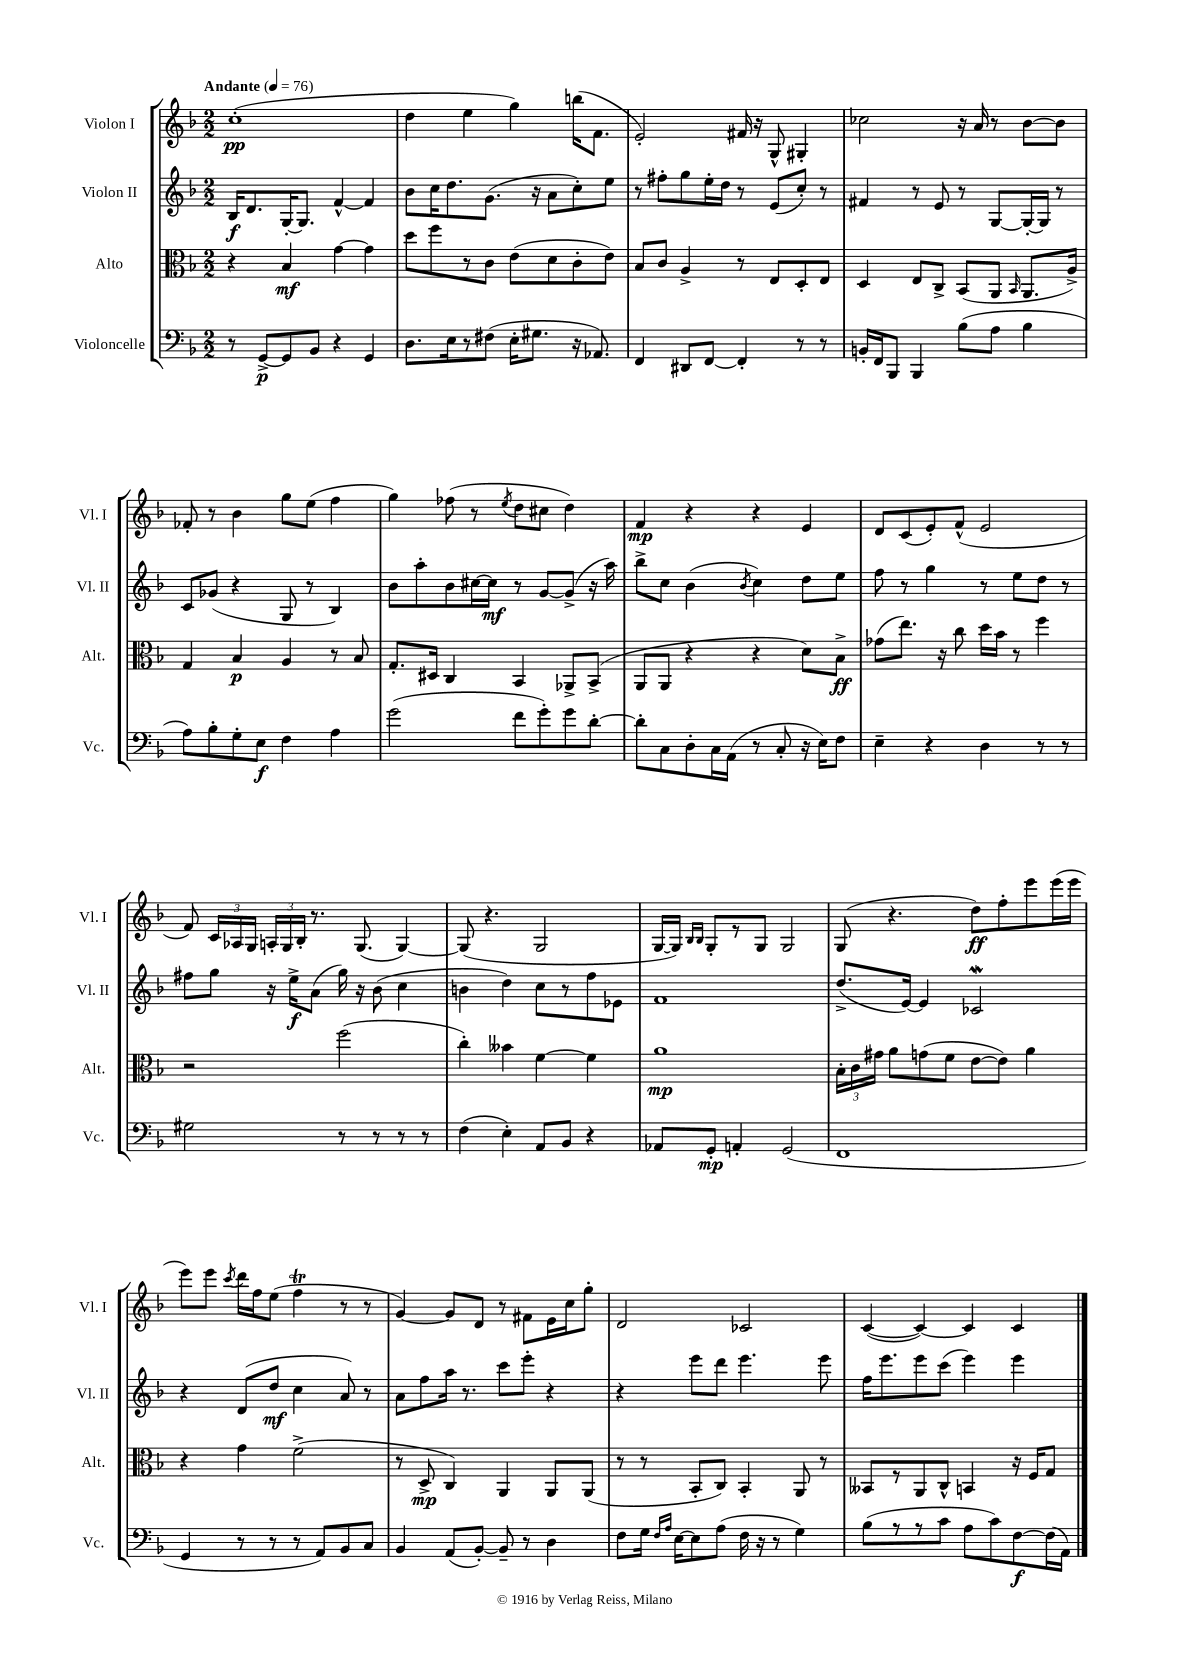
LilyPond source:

<<
\new StaffGroup <<
\new Staff = "s0" \with { instrumentName = "Violon I" shortInstrumentName = "Vl. I" } {
    \clef treble \key f \major \numericTimeSignature \time 2/2 \tempo "Andante" 4 = 76
    \autoBeamOff c''1-.\pp( |
    d''4 e''4 g''4) b''16[( f'8.] |
    e'2-.) fis'16 r16 g8-^ gis4-. |
    ces''2 r16 a'16 r8 bes'8[~ bes'8] |
    fes'8-. r8 bes'4 g''8[ e''8]( f''4 |
    g''4) fes''8( r8 \acciaccatura { e''8 } d''8[ cis''8] d''4) |
    f'4\mp r4 r4 e'4 |
    d'8[ c'8( e'8-.) f'8]-^( e'2 |
    f'8) \tuplet 3/2 { c'16[ aes16 g16] } \tuplet 3/2 { a16[-. g16 bes16]-. } r8. g8.( g4~) |
    g8( r4. g2 |
    g16[~ g16]) \grace { bes16[ bes16] } g8[-. r8 g8] g2 |
    g8( r4. d''8[\ff) f''8-. e'''8 e'''16( e'''16] |
    e'''8[) e'''8] \acciaccatura { c'''8 } d'''16[ f''16 e''8]( f''4\trill r8 r8 |
    g'4~) g'8[ d'8] r8 fis'8[ e'16 c''16 g''8]-. |
    d'2 ces'2 |
    c'4~( c'4~) c'4 c'4 \bar "|." |
}
\new Staff = "s1" \with { instrumentName = "Violon II" shortInstrumentName = "Vl. II" } {
    \clef treble \key f \major \numericTimeSignature \time 2/2
    \autoBeamOff bes16[\f d'8. g16~-. g8.] f'4~-^ f'4 |
    bes'8[ c''16 d''8. g'8.]( r16 a'8[ c''8-.) e''8] |
    r8 fis''8[-. g''8 e''16-. d''16] r8 e'8[( c''8]-.) r8 |
    fis'4 r8 e'8 r8 g8[~ g16~-. g16] r8 |
    c'8[ ges'8]( r4 g8 r8 bes4) |
    bes'8[ a''8-. bes'8 cis''16~ cis''16]\mf r8 g'8[~ g'8]->( r16 a''16) |
    bes''8[-> c''8] bes'4( \acciaccatura { bes'8 } c''4) d''8[ e''8] |
    f''8 r8 g''4 r8 e''8[ d''8] r8 |
    fis''8[ g''8] r16 e''16[->\f a'8]( g''16) r16 bes'8( c''4 |
    b'4 d''4) c''8[ r8 f''8 ees'8] |
    f'1 |
    d''8.[->( e'16]~) e'4 ces'2\mordent |
    r4 d'8[( d''8]\mf c''4 a'8) r8 |
    a'8[ f''8 a''16] r8. c'''8[ e'''8]-. r4 |
    r4 e'''8[ d'''8] e'''4. e'''8 |
    f''16[ e'''8. e'''8 c'''8]( e'''4) e'''4 \bar "|." |
}
\new Staff = "s2" \with { instrumentName = "Alto" shortInstrumentName = "Alt." } {
    \clef alto \key f \major \numericTimeSignature \time 2/2
    \autoBeamOff r4 bes4\mf g'4~ g'4 |
    d''8[ f''8 r8 c'8] e'8[( d'8 c'8-. e'8]) |
    bes8[ c'8] a4-> r8 e8[ d8-. e8] |
    d4 e8[ c8]-> bes,8[( a,8] \grace { bes,16 } a,8.[ a16]->) |
    g4 bes4\p a4 r8 bes8 |
    g8.[-. dis16] c4 bes,4 aes,8[-> bes,8]->( |
    a,8[ a,8] r4 r4 d'8[) bes8]->\ff |
    ges'8[( e''8.]) r16 c''8 d''16[ bes'16] r8 f''4 |
    r2 f''2( |
    c''4-.) beses'4 f'4~ f'4 |
    a'1\mp |
    \tuplet 3/2 { bes16[-. c'16 gis'16] } a'8[ g'8( f'8] e'8[~ e'8]) a'4 |
    r4 g'4 f'2->( |
    r8 d8->\mp c4) a,4 a,8[ a,8]( |
    r8 r8 bes,8[-. c8]) bes,4-. a,8 r8 |
    beses,8[ r8 a,8 c8]-^ b,4 r16 f16[ g8] \bar "|." |
}
\new Staff = "s3" \with { instrumentName = "Violoncelle" shortInstrumentName = "Vc." } {
    \clef bass \key f \major \numericTimeSignature \time 2/2
    \autoBeamOff r8 g,8[~->\p g,8 bes,8] r4 g,4 |
    d8.[ e16 r8 fis8]( e16[-. gis8.] r16 aes,8.) |
    f,4 dis,8[ f,8]~ f,4-. r8 r8 |
    b,16[-. f,16 bes,,8] bes,,4 bes8[( a8] bes4 |
    a8[) bes8-. g8-. e8]\f f4 a4 |
    g'2( f'8[ g'8-.) g'8 d'8]~-. |
    d'8[-. c8 d8-. c16 a,16]( r8 c8-. r16 e16[) f8] |
    e4-- r4 d4 r8 r8 |
    gis2 r8 r8 r8 r8 |
    f4( e4-.) a,8[ bes,8] r4 |
    aes,8[ g,8]-.\mp a,4-. g,2( |
    f,1 |
    g,4 r8 r8 r8 a,8[) bes,8 c8] |
    bes,4 a,8[( bes,8]~-.) bes,8-- r8 d4 |
    f8[ g16] \grace { f16[ a16] } e16[~ e8 a8]( f16 r16 r8 g4) |
    bes8[( r8 r8 c'8] a8[ c'8) f8~\f f16( a,16]) \bar "|." |
}
>>
>>
\layout { \context { \Score \remove "Bar_number_engraver" } }
